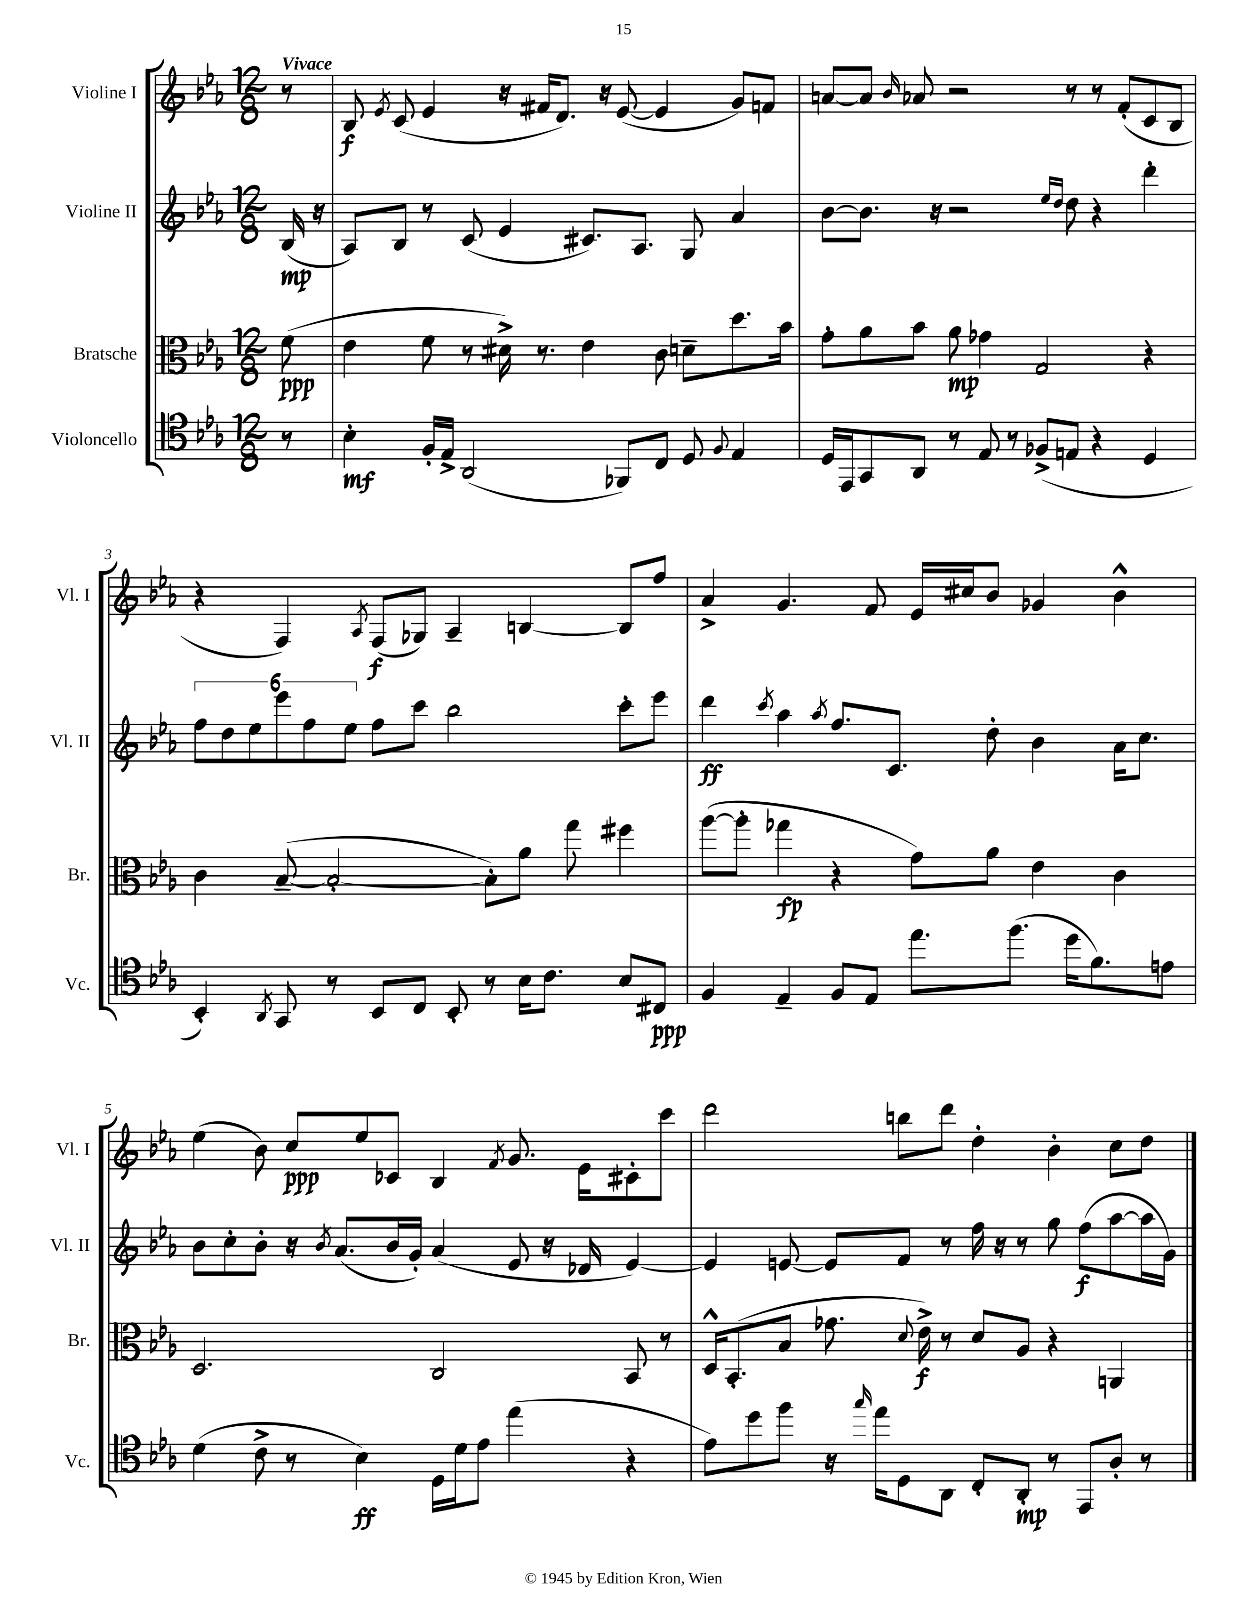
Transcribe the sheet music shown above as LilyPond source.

<<
\new StaffGroup <<
\new Staff = "s0" \with { instrumentName = "Violine I" shortInstrumentName = "Vl. I" } {
    \clef treble \key ees \major \numericTimeSignature \time 12/8 \partial 8 \tempo "Vivace"
    \autoBeamOff r8 |
    bes8\f \acciaccatura { ees'8 } c'8( ees'4 r16 fis'16[ d'8.]) r16 ees'8~( ees'4 g'8[) f'8] |
    a'8[~ a'8] \grace { bes'16 } aes'8 r2 r8 r8 f'8[-.( c'8 bes8] |
    r4 f4) \acciaccatura { aes8 } f8[\f( ges8]) aes4-- b4~ b8[ f''8] |
    aes'4-> g'4. f'8 ees'16[ cis''16 bes'8] ges'4 bes'4-^ |
    ees''4( bes'8) c''8[\ppp ees''8 ces'8] bes4 \acciaccatura { f'8 } g'8. ees'16[ cis'8-. c'''8] |
    d'''2 b''8[ d'''8] d''4-. bes'4-. c''8[ d''8] \bar "|." |
}
\new Staff = "s1" \with { instrumentName = "Violine II" shortInstrumentName = "Vl. II" } {
    \clef treble \key ees \major \numericTimeSignature \time 12/8 \partial 8
    \autoBeamOff bes16\mp( r16 |
    aes8[) bes8] r8 c'8( ees'4 cis'8.[) aes8.] g8 aes'4 |
    bes'8[~ bes'8.] r16 r2 \grace { ees''16[ d''16] } d''8 r4 d'''4-. |
    \tuplet 6/4 { f''8[ d''8 ees''8 ees'''8 f''8 ees''8] } f''8[ c'''8] bes''2 c'''8[-. ees'''8] |
    d'''4\ff \acciaccatura { c'''8 } aes''4 \acciaccatura { aes''8 } f''8.[ c'8.] d''8-. bes'4 aes'16[ c''8.] |
    bes'8[ c''8-. bes'8]-. r16 \acciaccatura { bes'8 } aes'8.[( bes'16 g'16]-.) aes'4( ees'8 r16 des'16 ees'4~) |
    ees'4 e'8~ e'8[ f'8] r8 f''16 r16 r8 g''8 f''8[\f( aes''8~ aes''16 g'16]) \bar "|." |
}
\new Staff = "s2" \with { instrumentName = "Bratsche" shortInstrumentName = "Br." } {
    \clef alto \key ees \major \numericTimeSignature \time 12/8 \partial 8
    \autoBeamOff f'8\ppp( |
    ees'4 f'8 r8 dis'16->) r8. ees'4 c'8 d'8[-- d''8. bes'16] |
    g'8[-. aes'8 bes'8] aes'8\mp ges'4 g2 r4 |
    c'4 bes8~--( bes2~-. bes8[-.) aes'8] g''8 fis''4 |
    aes''8[~( aes''8]-. ges''4\fp r4 g'8[) aes'8] ees'4 c'4 |
    d2. c2 bes,8 r8 |
    d16[-^ bes,8.-.( bes8] ges'8. \appoggiatura { d'8 } ees'16->\f) r8 d'8[ aes8] r4 a,4 \bar "|." |
}
\new Staff = "s3" \with { instrumentName = "Violoncello" shortInstrumentName = "Vc." } {
    \clef tenor \key ees \major \numericTimeSignature \time 12/8 \partial 8
    \autoBeamOff r8 |
    bes4-.\mf f16[-. ees16]-> aes,2( fes,8[) c8] d8 \appoggiatura { f8 } ees4 |
    d16[ ees,16 g,8 aes,8] r8 ees8 r8 fes8[->( e8] r4 d4 |
    bes,4-.) \acciaccatura { aes,8 } g,8 r8 bes,8[ c8] bes,8-. r8 bes16[ c'8.] bes8[ cis8]\ppp |
    f4 ees4-- f8[ ees8] ees''8.[ f''8.]( d''16[ f'8.) e'8] |
    d'4( c'8-> r8 bes4\ff) d16[ d'16 ees'8] ees''4( r4 |
    ees'8[) d''8 f''8] r16 \grace { g''16 } ees''16[ d8 aes,8] c8[-. aes,8]-.\mp r8 ees,8[ aes8]-. r8 \bar "|." |
}
>>
>>
